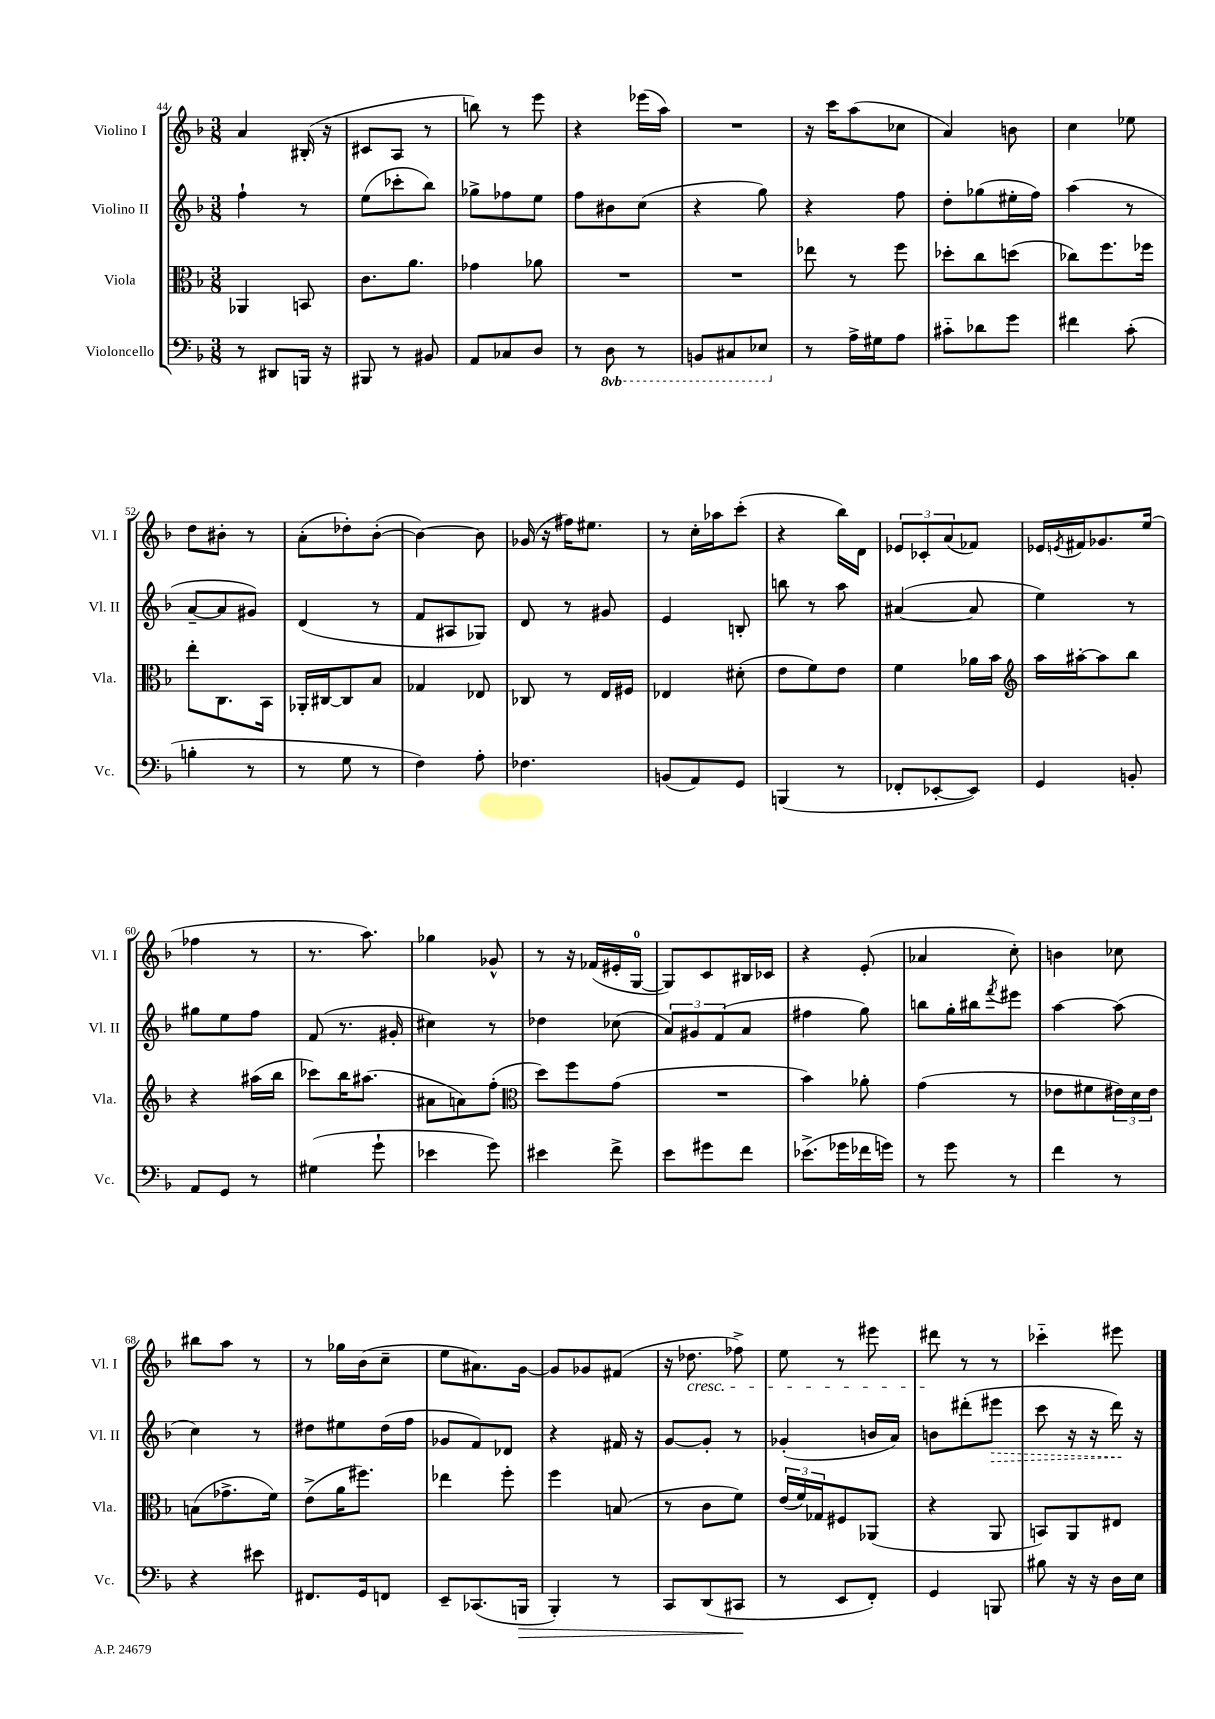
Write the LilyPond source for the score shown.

<<
\new StaffGroup <<
\new Staff = "s0" \with { instrumentName = "Violino I" shortInstrumentName = "Vl. I" } {
    \clef treble \key f \major \numericTimeSignature \time 3/8
    a'4 bis16-.( r16 |
    cis'8 a8 r8 |
    b''8) r8 e'''8 |
    r4 ees'''16( a''16) |
    R4. |
    r16 c'''16 a''8( ces''8 |
    a'4) b'8 |
    c''4 ees''8 |
    d''8 bis'8-. r8 |
    a'8-.( des''8-.) bes'8~-.( |
    bes'4~) bes'8 |
    ges'16( r16 fis''16) eis''8. |
    r8 c''16-. aes''16 c'''8-.( |
    r4 bes''16) d'16 |
    \tuplet 3/2 { ees'8 ces'8-. a'8( } fes'8) |
    ees'16 \acciaccatura { e'8 } fis'16 ges'8. e''16( |
    fes''4 r8 |
    r8. a''8.) |
    ges''4 ges'8-^ |
    r8 r16 fes'16( eis'16-. g16-0~ |
    g8) c'8 bis16 ces'16 |
    r4 e'8-.( |
    aes'4 c''8-.) |
    b'4 ces''8 |
    bis''8 a''8 r8 |
    r8 ges''16 bes'16( c''8-- |
    e''8 ais'8.) g'16~ |
    g'8 ges'8 fis'8( |
    r16 des''8.\cresc fes''8->) |
    e''8 r8 eis'''8 |
    dis'''8\! r8 r8 |
    ces'''4-_ eis'''8 \bar "|." |
}
\new Staff = "s1" \with { instrumentName = "Violino II" shortInstrumentName = "Vl. II" } {
    \clef treble \key f \major \numericTimeSignature \time 3/8
    f''4-! r8 |
    e''8( ces'''8-. bes''8) |
    ges''8-> fes''8 e''8 |
    f''8 bis'8 c''8( |
    r4 g''8) |
    r4 f''8 |
    d''8-. ges''8( eis''16-. f''16) |
    a''4( r8 |
    a'8~-- a'8 gis'8) |
    d'4( r8 |
    f'8 ais8 ges8) |
    d'8 r8 gis'8 |
    e'4 b8-. |
    b''8 r8 a''8 |
    ais'4~( ais'8 |
    e''4) r8 |
    gis''8 e''8 f''8 |
    f'8( r8. gis'16-. |
    cis''4) r8 |
    des''4 ces''8( |
    \tuplet 3/2 { a'8) gis'8 f'8( } a'8 |
    fis''4 g''8) |
    b''8 g''16-. bis''16 \acciaccatura { f'''8 } eis'''8 |
    a''4~ a''8( |
    c''4) r8 |
    dis''8 eis''8 dis''16( f''16 |
    ges'8 f'8) des'8 |
    r4 fis'16 r16 |
    g'8~ g'8-. r8 |
    ges'4-.( b'16 a'16) |
    b'8 dis'''8-.( \once \override Hairpin.style = #'dashed-line eis'''8\> |
    c'''8 r16 r16 d'''16\!) r16 \bar "|." |
}
\new Staff = "s2" \with { instrumentName = "Viola" shortInstrumentName = "Vla." } {
    \clef alto \key f \major \numericTimeSignature \time 3/8
    aes,4 b,8 |
    c'8. a'8. |
    ges'4 aes'8 |
    R4. |
    R4. |
    ees''8 r8 f''8 |
    des''8-. c''8 d''8( |
    ces''8) f''8. fes''16 |
    e''8-. c8. bes,16 |
    aes,16-. cis16~ cis8 bes8 |
    ges4 ees8 |
    ces8 r8 e16 fis16 |
    ees4 dis'8-.( |
    e'8 f'8) e'8 |
    f'4 aes'16 bes'16 |
    \clef treble a''16 ais''16~-. ais''8 bes''8 |
    r4 ais''16( bes''16 |
    ces'''8) bes''16 ais''8.( |
    ais'8 a'8) f''8-.( |
    \clef alto d''8) f''8 g'8( |
    R4. |
    bes'4) aes'8-. |
    g'4( r8 |
    ees'8 fis'8 \tuplet 3/2 { eis'16) d'16 eis'16 } |
    b8( ges'8.-> f'16) |
    e'8->( a'16 fis''8.) |
    ees''4 f''8-. |
    f''4 b8( |
    r8 c'8 f'8) |
    \tuplet 3/2 { e'16( f'16) ges16 } fis8 aes,8( |
    r4 a,8 |
    b,8) a,8 eis8 \bar "|." |
}
\new Staff = "s3" \with { instrumentName = "Violoncello" shortInstrumentName = "Vc." } {
    \clef bass \key f \major \numericTimeSignature \time 3/8 \set Staff.ottavationMarkups = #ottavation-simple-ordinals
    r8 dis,8 b,,16 r16 |
    bis,,8 r8 bis,8 |
    a,8 ces8 d8 |
    r8 \ottava #-1 d,8 r8 |
    b,,8 cis,8 ees,8 \ottava #0 |
    r8 a16-> gis16 a8 |
    cis'8-_ des'8 g'8 |
    fis'4 c'8-.( |
    b4-. r8 |
    r8 g8 r8 |
    f4) a8-. |
    fes4. |
    b,8( a,8) g,8 |
    b,,4( r8 |
    fes,8-. ees,8~-. ees,8) |
    g,4 b,8-. |
    a,8 g,8 r8 |
    gis4( g'8-! |
    ees'4 g'8) |
    eis'4 f'8-> |
    e'8 gis'8 f'8 |
    ees'8.->( ges'16 fes'16 g'16) |
    r8 g'8 r8 |
    f'4 r8 |
    r4 eis'8 |
    fis,8. g,16 f,8 |
    e,8-- ces,8.( b,,16\> |
    bes,,4-.) r8 |
    c,8 d,8( cis,8\! |
    r8 e,8 f,8-.) |
    g,4 b,,8 |
    bis8 r16 r16 d16 e16 \bar "|." |
}
>>
>>
\layout { \context { \Score currentBarNumber = #44 } }
